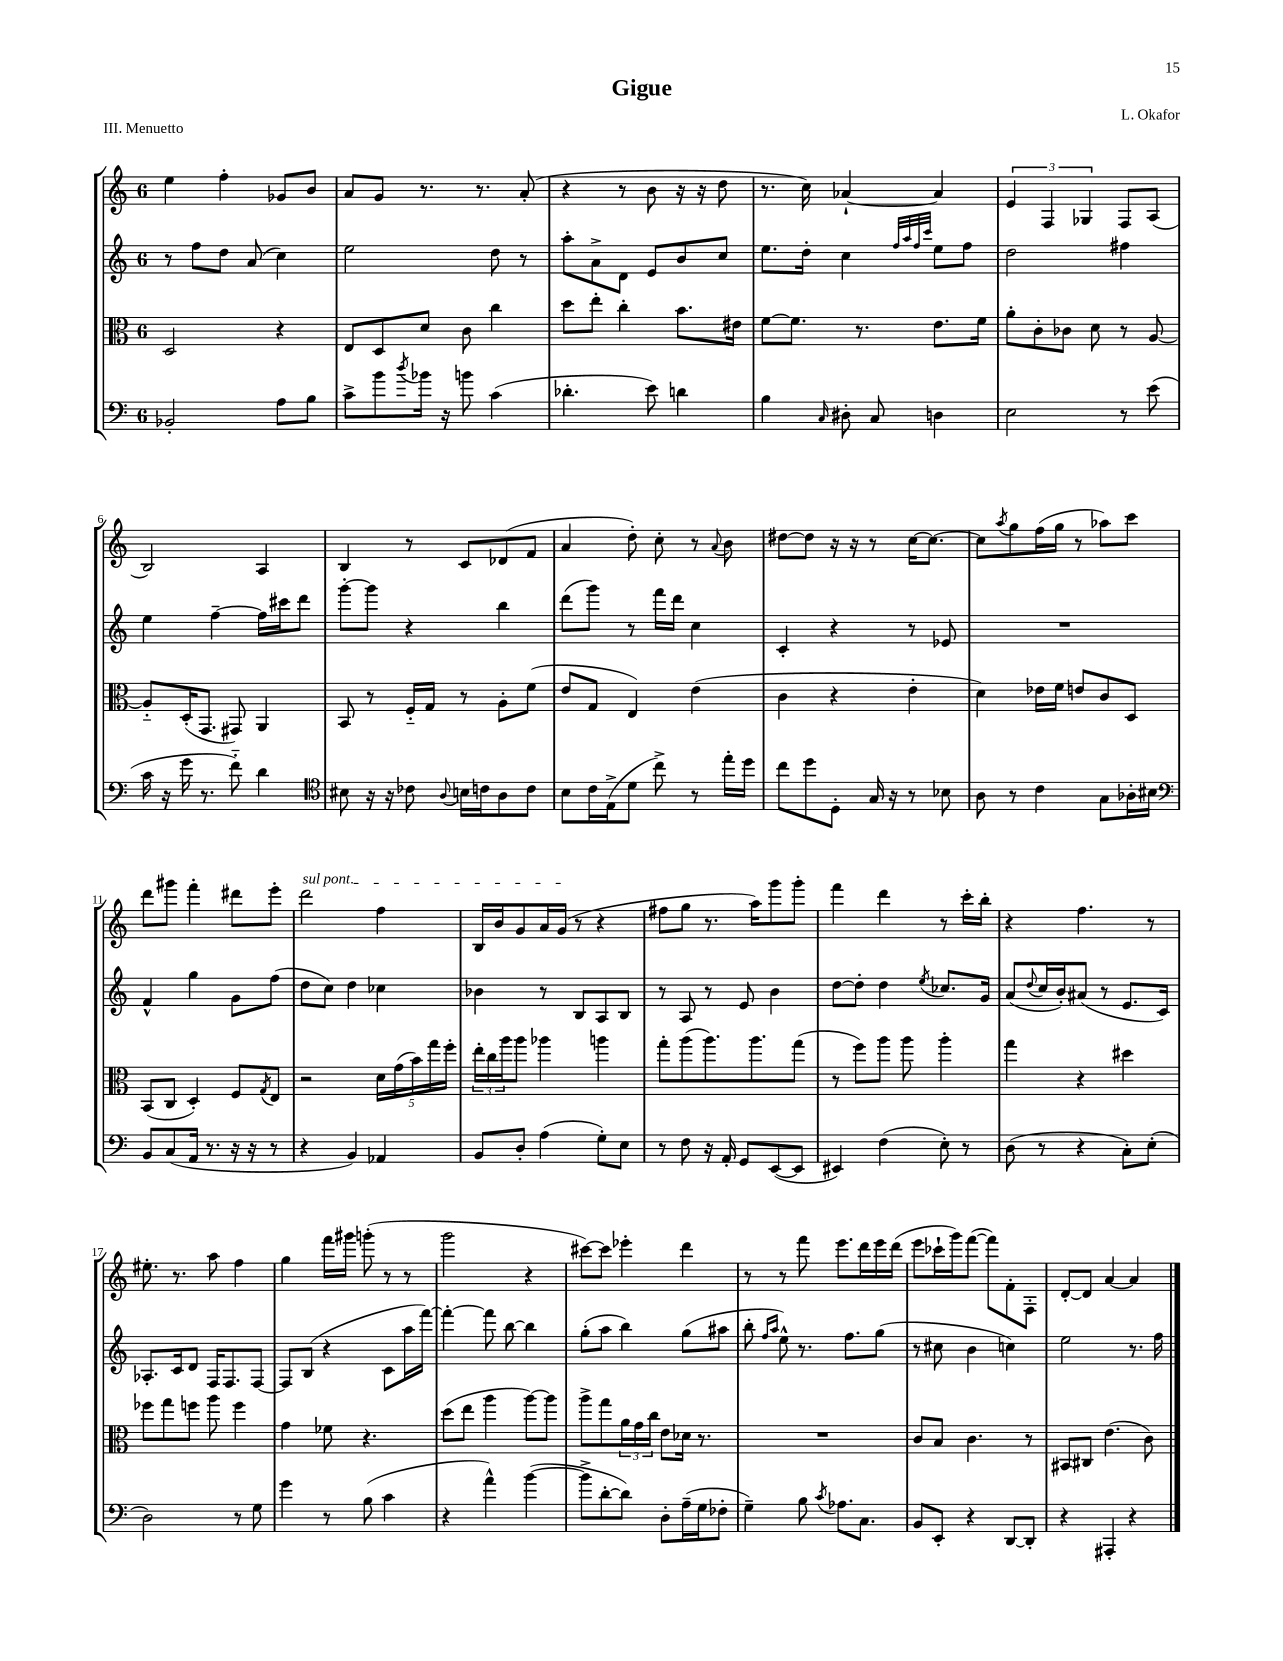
\header { title = "Gigue" composer = "L. Okafor" piece = "III. Menuetto" }
<<
\new StaffGroup <<
\new Staff = "s0" {
    \clef treble \key c \major \once \override Staff.TimeSignature.style = #'single-digit \time 6/8
    e''4 f''4-. ges'8 b'8 |
    a'8 g'8 r8. r8. a'8-.( |
    r4 r8 b'8 r16 r16 d''8 |
    r8. c''16) aes'4~-! aes'4 |
    \tuplet 3/2 { e'4 f4 ges4 } f8 a8( |
    b2) a4 |
    b4 r8 c'8 des'8( f'8 |
    a'4 d''8-.) c''8-. r8 \appoggiatura { a'8 } b'8 |
    dis''8~ dis''8 r16 r16 r8 c''16~ c''8.~ |
    c''8 \acciaccatura { a''8 } g''8 f''16( g''16 r8 aes''8) c'''8 |
    d'''8 gis'''8 f'''4-. dis'''8 e'''8-. |
    \once \override TextSpanner.bound-details.left.text = \markup { \italic "sul pont." } d'''2\startTextSpan f''4 |
    b16 b'16 g'8 a'16 g'16\stopTextSpan( r8 r4 |
    fis''8 g''8 r8. a''16) g'''8 g'''8-. |
    f'''4 d'''4 r8 c'''16-. b''16-. |
    r4 f''4. r8 |
    eis''8.-. r8. a''8 f''4 |
    g''4 f'''16 gis'''16 g'''8-.( r8 r8 |
    g'''2 r4 |
    cis'''8~) cis'''8 ees'''4-. d'''4 |
    r8 r8 f'''8 e'''8. d'''16 e'''16 d'''16( |
    e'''8 ces'''16-! g'''16) f'''8~( f'''8) f'8-. f8-. |
    d'8~-. d'8 a'4~ a'4 \bar "|." |
}
\new Staff = "s1" {
    \clef treble \key c \major \once \override Staff.TimeSignature.style = #'single-digit \time 6/8
    r8 f''8 d''8 a'8( c''4) |
    e''2 d''8 r8 |
    a''8-. a'8-> d'8 e'8 b'8 c''8 |
    e''8. d''16-. c''4 \grace { f''32 a''32 f''32 c'''32 } e''8 f''8 |
    d''2 fis''4 |
    e''4 f''4~-- f''16 cis'''16 d'''8 |
    g'''8~-. g'''8 r4 b''4 |
    d'''8( g'''8) r8 f'''16 d'''16 c''4 |
    c'4-. r4 r8 ees'8 |
    R2. |
    f'4-^ g''4 g'8 f''8( |
    d''8 c''8) d''4 ces''4 |
    bes'4 r8 b8 a8 b8 |
    r8 a8 r8 e'8 b'4 |
    d''8~ d''8-. d''4 \acciaccatura { e''8 } ces''8. g'16 |
    a'8( \appoggiatura { d''8 } c''16 b'16-.) ais'8( r8 e'8. c'16) |
    aes8.-. c'16 d'8 f16 f8. f8~ |
    f8 b8( r4 c'8 a''16 f'''16~) |
    f'''4~-. f'''8 b''8~ b''4 |
    g''8-.( a''8 b''4) g''8( ais''8 |
    b''8-. \grace { f''16 a''16 } e''8-^) r8. f''8. g''8( |
    r8 cis''8 b'4 c''4) |
    e''2 r8. f''16 \bar "|." |
}
\new Staff = "s2" {
    \clef alto \key c \major \once \override Staff.TimeSignature.style = #'single-digit \time 6/8
    d2 r4 |
    e8 d8 d'8 c'8 c''4 |
    d''8 e''8-. c''4-. b'8. eis'16 |
    f'8~ f'8. r8. e'8. f'16 |
    a'8-. c'8-. ces'8 d'8 r8 a8~ |
    a8-_ d16-.( g,8. gis,8) a,4 |
    b,8 r8 f16-_ g16 r8 a8-. f'8( |
    e'8 g8 e4) e'4( |
    c'4 r4 e'4-. |
    d'4) ees'16 f'16 e'8 c'8 d8 |
    b,8( c8 d4-.) f8 \acciaccatura { g8 } e8 |
    r2 \tuplet 5/4 { d'16 g'16( b'16) g''16 f''16-. } |
    \tuplet 3/2 { e''16-. c''16 a''16 } a''8 aes''4 a''4 |
    g''8-. a''8( a''8.) a''8. g''8( |
    r8 f''8) a''8 a''8 a''4-. |
    g''4 r4 dis''4 |
    fes''8 g''8 f''8 a''8 f''4 |
    g'4 fes'8 r4. |
    d''8( e''8 a''4 a''8~) a''8 |
    a''8-> g''8 \tuplet 3/2 { a'16 g'16 c''16 } e'8 des'16 r8. |
    R2. |
    c'8 b8 c'4. r8 |
    bis,8 cis8 e'4.( c'8) \bar "|." |
}
\new Staff = "s3" {
    \clef bass \key c \major \once \override Staff.TimeSignature.style = #'single-digit \time 6/8
    bes,2-. a8 b8 |
    c'8-> b'8 \acciaccatura { d''8 } bes'16 r16 b'8 c'4( |
    des'4.-. e'8) d'4 |
    b4 \grace { c16 } dis8-. c8 d4 |
    e2 r8 e'8( |
    c'16 r16 g'16 r8. f'8-_) d'4 |
    \clef tenor bis8 r16 r16 ces'8 \appoggiatura { a8 } b16 c'16 a8 c'8 |
    b8 c'16 e16->( d'8 c''8->) r8 e''16-. d''16 |
    c''8 d''8 d8-. g16 r16 r8 bes8 |
    a8 r8 c'4 g8 aes16-. bis16 |
    \clef bass b,8 c8( a,16 r8. r16 r16 r8 |
    r4 b,4) aes,4 |
    b,8 d8-. a4( g8-.) e8 |
    r8 f8 r16 a,16-. g,8 e,8~( e,8 |
    eis,4) f4( e8-.) r8 |
    d8( r8 r4 c8-.) e8-.( |
    d2) r8 g8 |
    g'4 r8 b8( c'4 |
    r4 a'4-^) b'4~( |
    b'8-> d'8~-. d'8) d8-. a16--( g16 fes8-. |
    g4--) b8 \acciaccatura { c'8 } aes8. c8. |
    b,8 e,8-. r4 d,8~ d,8-. |
    r4 ais,,4-. r4 \bar "|." |
}
>>
>>
